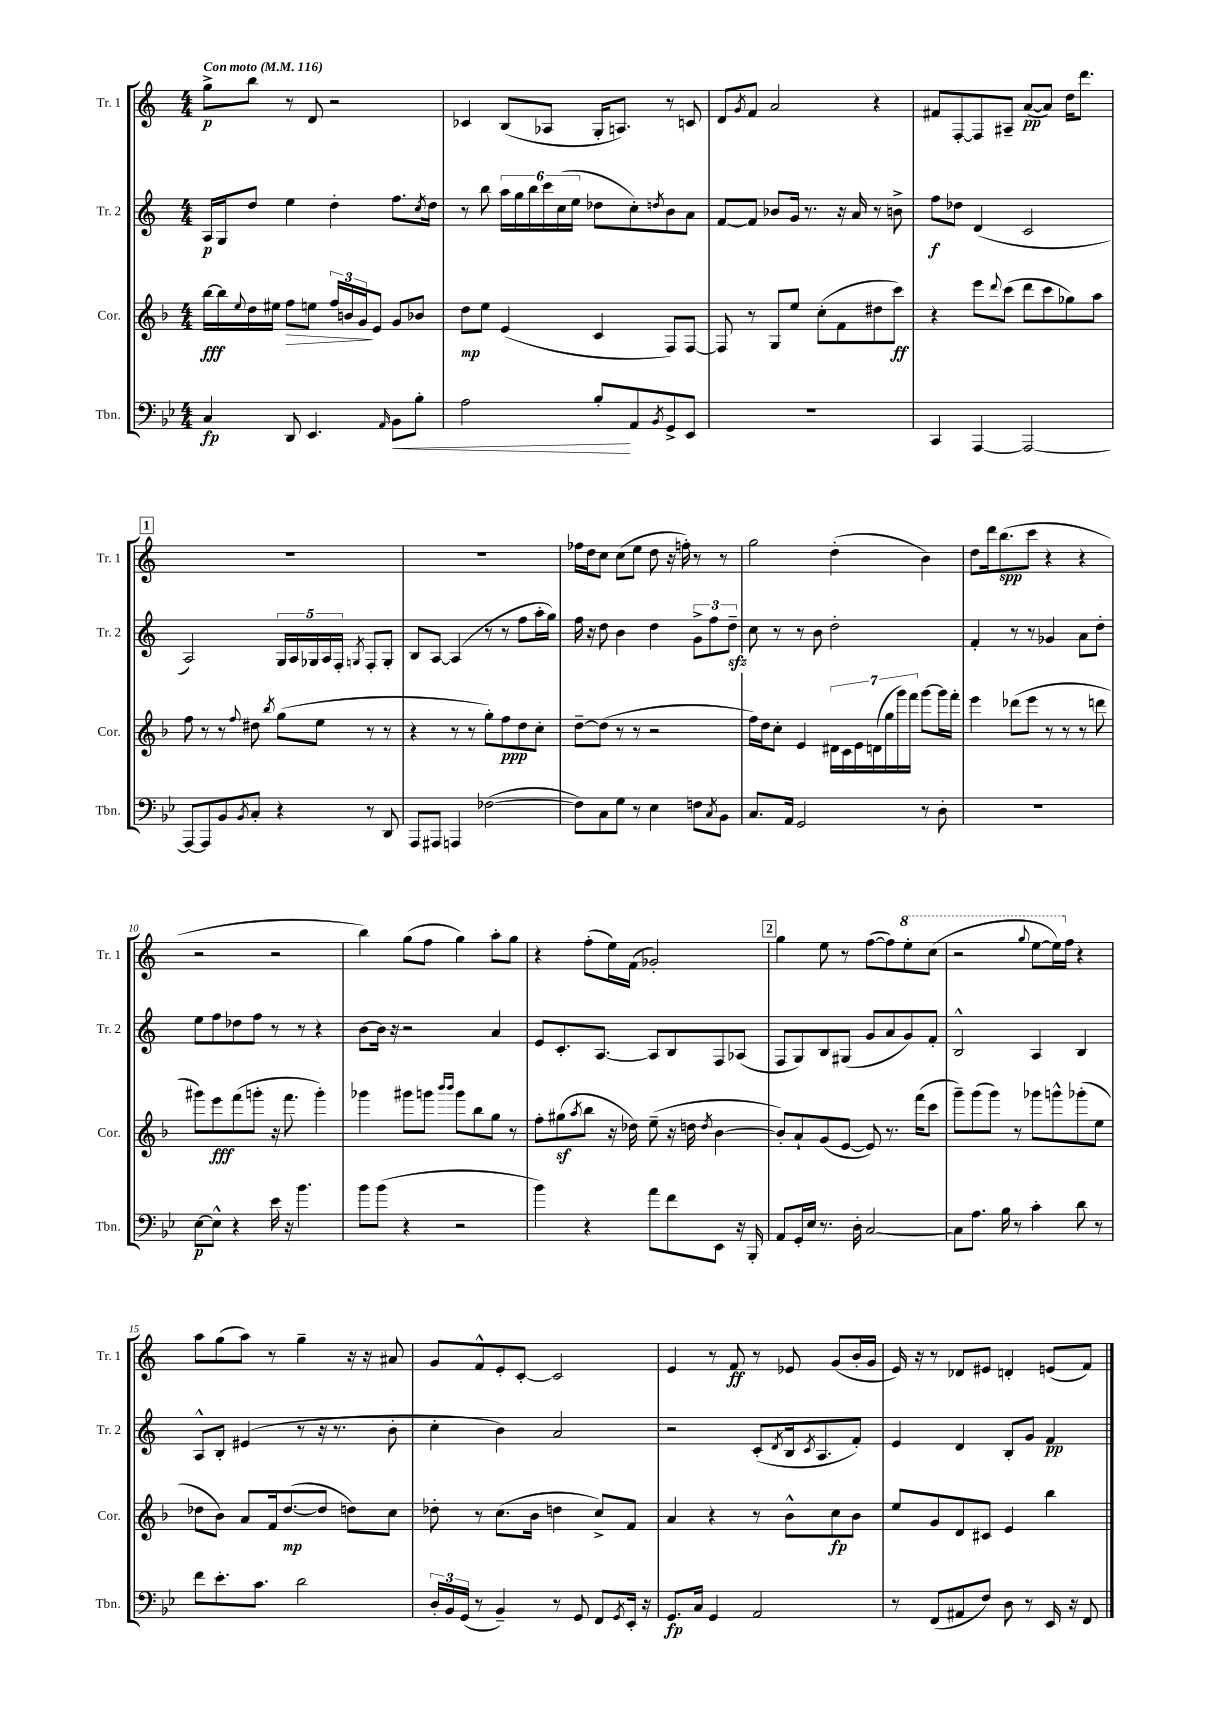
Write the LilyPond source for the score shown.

<<
\new StaffGroup <<
\new Staff = "s0" \with { instrumentName = "Tr. 1" shortInstrumentName = "Tr. 1" } {
    \clef treble \key c \major \numericTimeSignature \time 4/4 \tempo "Con moto" 4 = 116
    g''8->\p b''8 r8 d'8 r2 |
    ces'4 b8( aes8 g16-. a8.) r8 c'8 |
    d'8 \acciaccatura { g'8 } f'8 a'2 r4 |
    fis'8 f8~-. f8 ais8-- a'8~\pp( a'8) d''16 d'''8. |
    \mark \markup { \box "1" } R1 |
    R1 |
    fes''16 d''16 c''8 c''8( e''8 d''8 r16 f''16-.) r8 r8 |
    g''2 d''4-.( b'4) |
    d''8 d'''16 b''8.\spp( c'''8 r4 r4 |
    r2 r2 |
    b''4) g''8( f''8 g''4) a''8-. g''8 |
    r4 f''8-.( e''16) f'16( ges'2-.) |
    \mark \markup { \box "2" } g''4 e''8 r8 f''8~( f''8) \ottava #1 e'''8-. c'''8( |
    r2 \appoggiatura { g'''8 } e'''8~ e'''16) \ottava #0 f''16 r4 |
    a''8 g''8( a''8) r8 g''4-- r16 r16 ais'8 |
    g'8 f'8-^ e'8-. c'8~-. c'2 |
    e'4 r8 f'8\ff r8 ees'8 g'8( b'16-. g'16 |
    e'16) r16 r8 des'8 eis'8 d'4-. e'8( f'8) \bar "|." |
}
\new Staff = "s1" \with { instrumentName = "Tr. 2" shortInstrumentName = "Tr. 2" } {
    \clef treble \key c \major \numericTimeSignature \time 4/4
    a16\p g16 d''8 e''4 d''4-. f''8. \acciaccatura { c''8 } d''16 |
    r8 b''8 \tuplet 6/4 { a''16 g''16 b''16 c'''16 c''16( e''16 } des''8 c''8-.) \acciaccatura { d''8 } b'8 a'8 |
    f'8~ f'8 bes'8 g'16 r8. r16 a'16 r8 b'8-> |
    f''8\f des''8 d'4( c'2 |
    \mark \markup { \box "1" } a2) \tuplet 5/4 { g16 a16 ges16 a16 f16-. } \acciaccatura { g8 } f8-. g8-. |
    b8 a8~ a4( r8 r8 f''8 a''16-. g''16) |
    f''16 r16 d''8 b'4 d''4 \tuplet 3/2 { g'8-> f''8 d''8--\sfz } |
    c''8 r8 r8 b'8 d''2-. |
    f'4-. r8 r8 ges'4 a'8 d''8-. |
    e''8 f''8 des''8 f''8 r8 r8 r4 |
    b'8~ b'16 r16 r2 a'4 |
    e'8 c'8.-. a8.~ a8 b8 f8 aes8( |
    \mark \markup { \box "2" } f8 g8) b8 gis8( g'8 a'8 g'8) f'8-. |
    b2-^ a4 b4 |
    a8-^ b8-. eis'4( r8 r16 r8. b'8-. |
    c''4-. b'4) a'2 |
    r2 c'8-.( \acciaccatura { d'8 } b16 \acciaccatura { c'8 } a8. f'8-.) |
    e'4 d'4 b8-. g'8 f'4\pp \bar "|." |
}
\new Staff = "s2" \with { instrumentName = "Cor." shortInstrumentName = "Cor." } {
    \clef treble \key f \major \numericTimeSignature \time 4/4
    bes''16~\fff bes''16 \appoggiatura { e''8 } d''16 eis''16 f''8\> e''8 \tuplet 3/2 { f''16 b'16 g'16\! } e'8 g'8 bes'8 |
    d''8\mp e''8 e'4( c'4 f8) f8~ |
    f8 r8 g8 e''8 c''8-.( f'8 dis''8 c'''8\ff) |
    r4 e'''8 \appoggiatura { d'''8 } c'''8( d'''8 c'''8 ges''8) a''8 |
    \mark \markup { \box "1" } f''8 r8 r8 \appoggiatura { f''8 } dis''8 \acciaccatura { bes''8 } g''8( e''8 r8 r8 |
    r4 r8 r8 g''8-.) f''8\ppp d''8 c''8-. |
    d''8~-- d''8( r8 r8 r2 |
    f''16) d''16 c''8-. e'4 \tuplet 7/4 { dis'16 c'16 e'16 d'16( g''16 g'''16) f'''16 } g'''8~ g'''16 f'''16-. |
    e'''4 des'''8( e'''8 r8 r8 r8 d'''8 |
    gis'''8) e'''8\fff f'''8( g'''8-. r16 f'''8. g'''4-.) |
    ges'''4 gis'''8 g'''8 \grace { bes'''16 bes'''16 } g'''8 bes''8 g''8 r8 |
    f''8-. gis''8\sf( \acciaccatura { a''8 } bes''8 r16 des''16) e''8--( r16 d''16 \acciaccatura { d''8 } bes'4~ |
    \mark \markup { \box "2" } bes'8-.) a'8-! g'8( e'8~ e'8) r8. f'''16( c'''8 |
    g'''8--) g'''8( g'''8) r8 ges'''8 g'''8-^ ges'''8-.( e''8 |
    des''8 bes'8) a'8 f'16 des''8.~\mp( des''8 d''8) c''8 |
    des''8-. r8 c''8.( bes'16 d''4 c''8->) f'8 |
    a'4 r4 r8 bes'8-^ c''8\fp bes'8 |
    e''8 g'8 d'8 cis'8 e'4 bes''4 \bar "|." |
}
\new Staff = "s3" \with { instrumentName = "Tbn." shortInstrumentName = "Tbn." } {
    \clef bass \key bes \major \numericTimeSignature \time 4/4
    c4\fp d,8 ees,4. \grace { a,16 } bes,8\< bes8-. |
    a2 bes8-.\! a,8 \acciaccatura { bes,8 } g,8-> ees,8 |
    R1 |
    c,4 a,,4~ a,,2~ |
    \mark \markup { \box "1" } a,,8~ a,,8 bes,8 \acciaccatura { bes,8 } c8-. r4 r8 d,8 |
    a,,8 ais,,8 a,,4 fes2~( |
    fes8) c8 g8 r8 ees4 f8 \acciaccatura { c8 } bes,8 |
    c8. a,16 g,2 r8 d8-. |
    R1 |
    ees8~\p ees8-^ r4 ees'16 r16 bes'4. |
    bes'8 bes'8( r4 r2 |
    bes'4) r4 a'8 f'8 ees,8 r16 bes,,16-. |
    \mark \markup { \box "2" } a,8 g,16-. ees16 r8. d16-. c2~ |
    c8 a8. bes16 r8 c'4-. d'8 r8 |
    f'8 ees'8.-. c'8. d'2 |
    \tuplet 3/2 { d16-. bes,16 g,16( } r8 bes,4--) r8 g,8 f,8 \acciaccatura { g,8 } ees,16-. r16 |
    g,8.\fp c16 g,4 a,2 |
    r8 f,8( ais,8 f8) d8 r8 ees,16 r16 f,8 \bar "|." |
}
>>
>>
